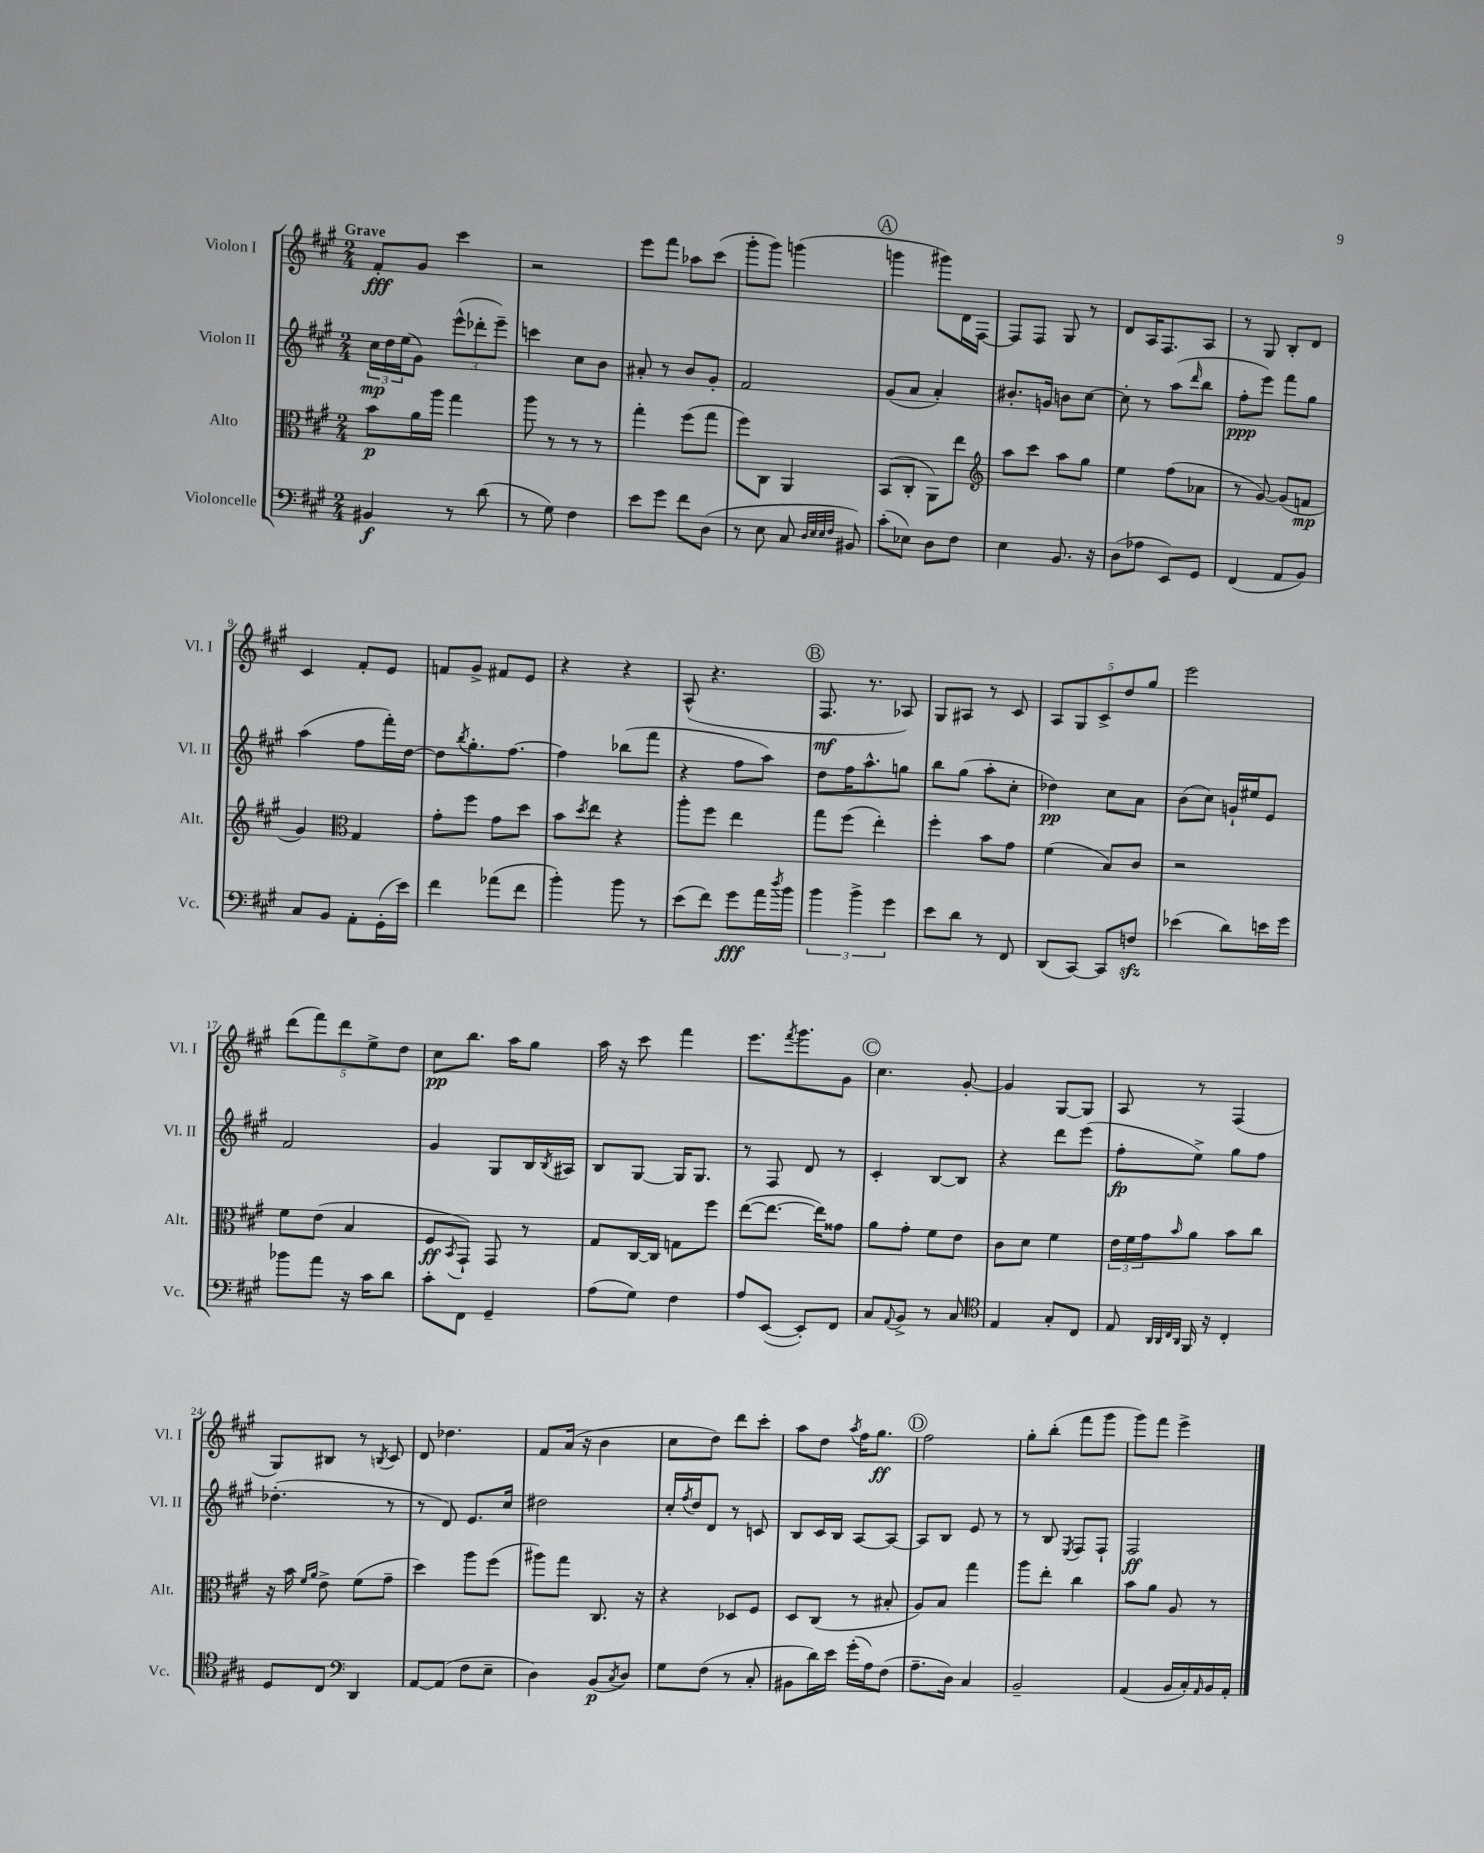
<<
\new StaffGroup <<
\new Staff = "s0" \with { instrumentName = "Violon I" shortInstrumentName = "Vl. I" } {
    \clef treble \key a \major \numericTimeSignature \time 2/4 \tempo "Grave"
    fis'8-.\fff gis'8 cis'''4 |
    r2 |
    e'''8 fis'''8 aes''8 cis'''8( |
    gis'''8-. gis'''8) g'''4( |
    \mark \markup { \circle "A" } g'''4 gis'''8) d'16 fis16~ |
    fis8 fis8 gis8 r8 |
    d'8 a16 fis8. a8 |
    r8 gis8 b8-. d'8 |
    cis'4 fis'8-. e'8 |
    f'8 gis'8-> fis'8 e'8 |
    r4 r4 |
    a8-^( r4. |
    \mark \markup { \circle "B" } fis8.\mf r8. aes8) |
    gis8 ais8 r8 cis'8 |
    \tuplet 5/4 { a8 gis8 cis'8-> d''8 gis''8 } |
    e'''2 |
    \tuplet 5/4 { d'''8( fis'''8) d'''8 e''8-> d''8 } |
    cis''8\pp b''8. a''16 gis''8 |
    a''16 r16 cis'''8 fis'''4 |
    e'''8. \acciaccatura { fis'''8 } gis'''8. gis'8 |
    \mark \markup { \circle "C" } cis''4. gis'8~-. |
    gis'4 gis8~ gis8 |
    a8 r8 fis4( |
    gis8) bis8 r8 \acciaccatura { b8 } cis'8 |
    d'8 des''4. |
    fis'8 a'16( r16 b'4 |
    cis''8 d''8) d'''8 cis'''8-. |
    a''8 d''8 \acciaccatura { a''8 } fis''16 gis''8.\ff |
    \mark \markup { \circle "D" } fis''2 |
    gis''8-. b''8-.( fis'''8 gis'''8 |
    gis'''8) fis'''8 e'''4-> \bar "|." |
}
\new Staff = "s1" \with { instrumentName = "Violon II" shortInstrumentName = "Vl. II" } {
    \clef treble \key a \major \numericTimeSignature \time 2/4
    \tuplet 3/2 { cis''16\mp d''16 e''16( } gis'8) \tuplet 3/2 { e'''8-^( des'''8-. e'''8--) } |
    c'''4 cis''8 b'8 |
    ais'8-. r8 b'8 gis'8-. |
    fis'2 |
    \mark \markup { \circle "A" } gis'8( a'8 a'4-.) |
    bis'8.-. g'16 b'8 cis''8~ |
    cis''8-. r8 a''8( \grace { d'''16 } b''8 |
    fis''8-.\ppp e'''8) fis'''8 gis''8 |
    a''4( fis''8 fis'''16-.) d''16~ |
    d''8 \acciaccatura { b''8 } gis''8.-. fis''8.~ |
    fis''4 bes''8( fis'''8 |
    r4 fis''8 a''8) |
    \mark \markup { \circle "B" } d''8 fis''16 a''8.-^ g''8 |
    b''8 gis''8( a''8-. cis''8-. |
    des''4\pp) cis''8 a'8 |
    b'8( cis''8) g'16-! eis''16 e'8 |
    fis'2 |
    gis'4 gis8 b16 \acciaccatura { b8 } ais16 |
    b8 gis8~ gis16 gis8. |
    r8 fis8 d'8 r8 |
    \mark \markup { \circle "C" } cis'4-. b8~ b8 |
    r4 d'''8 e'''8( |
    fis''8-.\fp e''8->) gis''8 fis''8 |
    des''4.-.( r8 |
    r8 d'8) e'8. cis''16 |
    dis''2 |
    cis''16-. \acciaccatura { fis''8 } d''16 d'8 r8 c'8 |
    b8 cis'16 b16 a8~ a8~ |
    \mark \markup { \circle "D" } a8 b8 e'8 r8 |
    r8 b8 \acciaccatura { e8 } fis8 fis8-! |
    fis2\ff \bar "|." |
}
\new Staff = "s2" \with { instrumentName = "Alto" shortInstrumentName = "Alt." } {
    \clef alto \key a \major \numericTimeSignature \time 2/4
    b'8\p a'16 a''16 gis''4 |
    a''8 r8 r8 r8 |
    gis''4-. fis''8( gis''8 |
    fis''8) cis8 a,4 |
    \mark \markup { \circle "A" } b,8( cis8-. a,8) e''8 |
    \clef treble a''8 cis'''8 a''8 gis''8 |
    e''4 fis''8( aes'8 |
    r8 gis'8~) gis'8( f'8\mp |
    gis'4) \clef alto gis4 |
    gis'8-. fis''8 gis'8 d''8 |
    b'8 \acciaccatura { d''8 } e''8 r4 |
    a''8-. fis''8 e''4 |
    \mark \markup { \circle "B" } gis''8 fis''8( e''4-.) |
    fis''4-. b'8 gis'8 |
    fis'4( b8) cis'8 |
    r2 |
    fis'8 e'8( b4 |
    fis8\ff \acciaccatura { b,8 } gis,8-!) gis,8 r8 |
    gis8 cis16~ cis16 g8 fis''8 |
    e''8~( e''8.~ e''16) gisis'8 |
    \mark \markup { \circle "C" } a'8 gis'8-. fis'8 e'8 |
    cis'8 d'8 fis'4 |
    \tuplet 3/2 { e'16 fis'16 gis'16 } \grace { b'16 } a'8 b'8 cis''8 |
    r16 b'16 \grace { fis'16 a'16 } e'8-> fis'8( gis'8-- |
    d''4) a''8 fis''8( |
    ais''8) gis''8 cis8. r16 |
    r4 des8 fis8 |
    d8 cis8( r8 bis8-. |
    \mark \markup { \circle "D" } a8) b8 gis''4 |
    a''8 e''8-. cis''4 |
    b'8 a'8 a8 r8 \bar "|." |
}
\new Staff = "s3" \with { instrumentName = "Violoncelle" shortInstrumentName = "Vc." } {
    \clef bass \key a \major \numericTimeSignature \time 2/4
    bis,4\f r8 d'8( |
    r8 gis8) fis4 |
    e'8 gis'8 fis'8 d8( |
    r8 e8 cis8 \grace { d32 e32 e32 fis32 } bis,8) |
    \mark \markup { \circle "A" } cis'8-.( ees8) d8 fis8 |
    e4 b,8. r16 |
    d8( aes8 e,8) gis,8 |
    fis,4( a,8 b,8) |
    cis8 b,8 a,8-. gis,16-.( e'16) |
    fis'4 aes'8( fis'8 |
    b'4-.) b'8 r8 |
    e'8( fis'8) gis'8\fff a'16 \acciaccatura { d''8 } b'16 |
    \mark \markup { \circle "B" } \tuplet 3/2 { b'4 b'4-> gis'4 } |
    e'8 d'8 r8 fis,8 |
    d,8( cis,8~) cis,8 f8\sfz |
    ees'4( d'8) e'16 gis'16 |
    bes'8 a'8 r16 cis'16 d'8 |
    cis'8-. fis,8 gis,4-- |
    a8( gis8) fis4 |
    a8 e,8~( e,8-.) fis,8 |
    \mark \markup { \circle "C" } cis8 \appoggiatura { a,8 } b,8-> r8 cis8 |
    \clef tenor e4 gis8-. cis8 |
    e8 \grace { a,32 a,32 cis32 a,32 } fis,16 r16 cis4-. |
    d8 cis8 \clef bass d,4 |
    a,8~ a,8( fis8 e8-- |
    d4) b,8\p( \acciaccatura { cis8 } d8) |
    gis8 fis8( r8 cis8-. |
    bis,8 d'16) e'16 gis'16-.( a16) fis8( |
    \mark \markup { \circle "D" } a8.-- d16) cis4 |
    b,2-- |
    a,4( b,16 cis16-.) \grace { a,16 } b,16 a,16-. \bar "|." |
}
>>
>>
